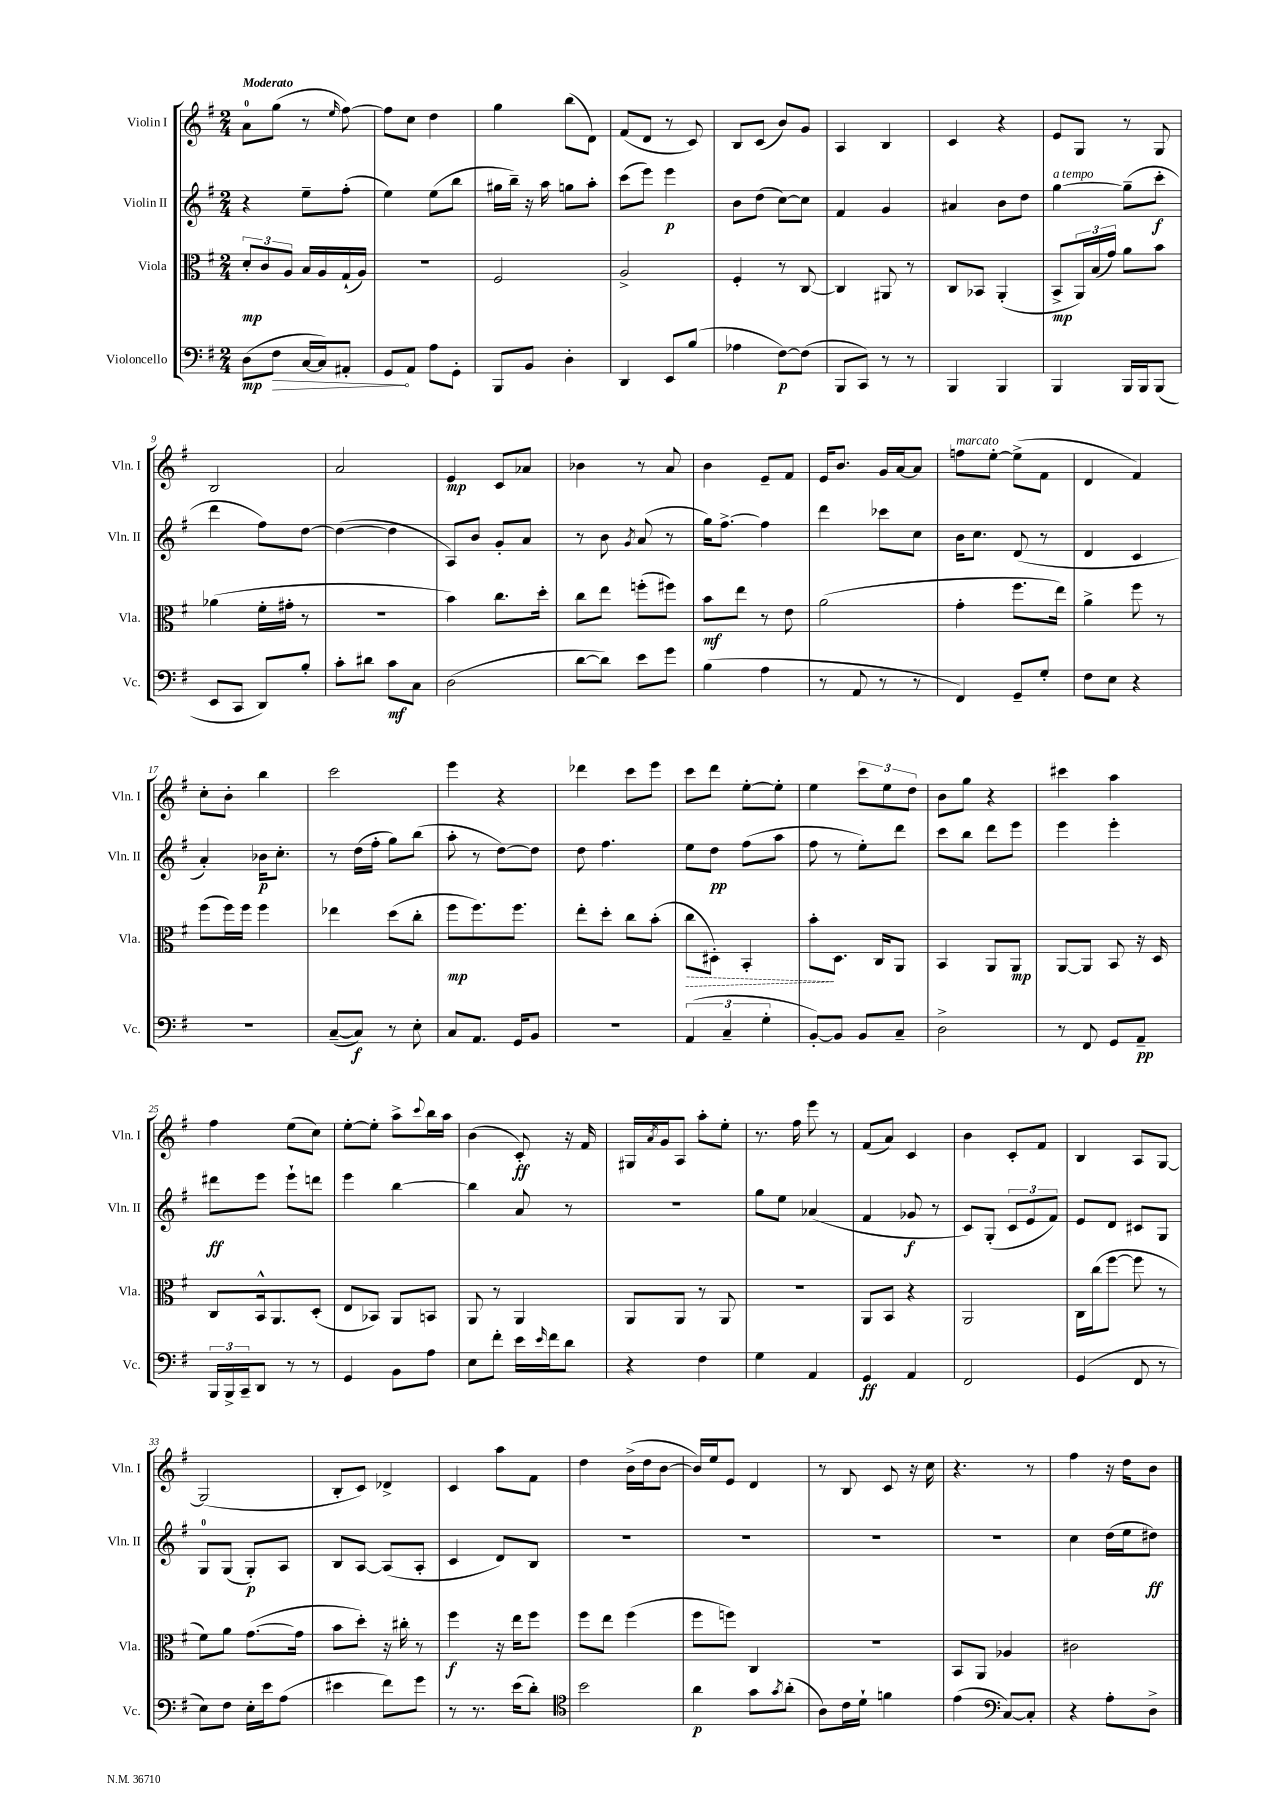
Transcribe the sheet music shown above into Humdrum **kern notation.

**kern	**kern	**kern	**kern
*staff4	*staff3	*staff2	*staff1
*clefF4	*clefC3	*clefG2	*clefG2
*k[f#]	*k[f#]	*k[f#]	*k[f#]
*M2/4	*M2/4	*M2/4	*M2/4
(8D	12d'	4r	8a
.	12c	.	.
8F#	.	.	(8gg
.	12A	.	.
[16C	16B	8ee~	8r
16C])	16A	.	.
.	.	.	16qqee
8AA#'	(16G`	(8ff#'	[8ff#)
.	16A)	.	.
=	=	=	=
8GG	2r	4ee)	8ff#]
8AA	.	.	8cc
8A	.	(8ee	4dd
8GG'	.	8bb	.
=	=	=	=
8BBB	2F#	16gg#	4gg
.	.	16bb~)	.
8BB	.	16r	.
.	.	16aa	.
4D'	.	8gg	(8bb
.	.	8aa'	8d)
=	=	=	=
4DD	2A^	(8ccc	(8f#
.	.	8eee)	8d
8EE	.	4eee	8r
(8B	.	.	8c)
=	=	=	=
4A-	4F#'	8b	8B
.	.	(8dd	(8c
[8F#)	8r	[8cc)	8b)
(8F#]	[8C	8cc]	8g
=	=	=	=
8BBB	4C]	4f#	4A
8CC)	.	.	.
8r	8AA#	4g	4B
8r	8r	.	.
=	=	=	=
4BBB	8C	4a#	4c
.	8BB-	.	.
4BBB	(4AA'	8b	4r
.	.	8dd	.
=	=	=	=
4BBB	8BB^	[4gg	8e
.	24AA)	.	8G
.	(24B	.	.
.	24g)	.	.
16BBB	8a	(8gg~]	8r
16BBB	.	.	.
(8BBB	8b	8ccc'	8G
=	=	=	=
8EE	(4a-	4ddd	2B
8CC	.	.	.
8DD)	16f#'	8ff#)	.
.	16g#'	.	.
8B'	8r	[8dd	.
=	=	=	=
8c'	2r	(4dd_	2a
8d#	.	.	.
8c	.	4dd]	.
8C	.	.	.
=	=	=	=
(2D	4b)	8A)	4e
.	.	8b	.
.	8.cc	8g'	8c
.	.	8a	8a-
.	16dd'	.	.
=	=	=	=
[8d	8cc	8r	4b-
8d])	8ee	8b	.
.	.	8qg	.
8e	(8ff'	(8a	8r
8g	8ff#)	8r	8a
=	=	=	=
(4B	8b	16gg)	4b
.	.	[8.ff#^	.
.	8ee	.	.
4A	8r	4ff#]	8e~
.	8e	.	8f#
=	=	=	=
8r	(2a	4ddd	16e
.	.	.	8.b
8AA	.	.	.
8r	.	8ccc-	16g
.	.	.	[16a
8r	.	8cc	8a]
=	=	=	=
4FF#)	4g'	16b	8ff
.	.	8.cc	.
.	.	.	[8ee'
8GG~	8.ff#	(8d	(8ee^]
8G'	.	8r	8f#
.	16ee)	.	.
=	=	=	=
8F#	4a^	4d	4d
8E	.	.	.
4r	8ff#	4c	4f#)
.	8r	.	.
=	=	=	=
2r	(8ff#	4a')	8cc'
.	16ff#)	.	8b'
.	16ff#	.	.
.	4ff#	16b-	4bb
.	.	8.cc'	.
=	=	=	=
([8C~	4ee-	8r	2ccc
8C])	.	(16dd	.
.	.	16ff#'	.
8r	(8dd	8gg)	.
8E'	8cc'	(8bb	.
=	=	=	=
8C	8ff#	8aa'	4eee
8.AA	8.ff#)	8r	.
.	.	[8dd)	4r
16GG	8.ff#	.	.
8BB	.	8dd]	.
=	=	=	=
2r	8ee'	8dd	4ddd-
.	8dd'	4.ff#	.
.	8cc	.	8ccc
.	(8b'	.	8eee
=	=	=	=
(6AA	8cc	8ee	8ccc
.	8D#')	8dd	8ddd
6C~	.	.	.
.	4BB'	(8ff#	[8ee'
6G'	.	.	.
.	.	8aa	8ee']
=	=	=	=
[8BB')	8b'	8ff#	4ee
8BB]	8.D	8r	.
8BB	.	8ee')	12ccc
.	16C	.	.
.	.	.	12ee
8C~	8AA	8ddd	.
.	.	.	12dd
=	=	=	=
2D^	4BB	8ccc	8b
.	.	8bb	8gg
.	8AA	8ddd	4r
.	8AA	8eee	.
=	=	=	=
8r	[8AA	4eee	4ccc#
8FF#	8AA]	.	.
8GG	8BB	4eee'	4aa
8AA~	16r	.	.
.	16D	.	.
=	=	=	=
24BBB	8C	8ddd#	4ff#
24BBB^	.	.	.
24CC~	.	.	.
8DD	16BB^^	8eee	.
.	8.AA	.	.
8r	.	8eee`	(8ee
8r	(8D'	8ddd	8cc)
=	=	=	=
4GG	8E	4eee	[8ee'
.	8BB-)	.	8ee']
8BB	8AA	[4bb	8aa^
.	.	.	8qqccc
8A	8BB	.	16bb
.	.	.	16aa
=	=	=	=
8E	8AA	4bb]	(4b
8f#'	8r	.	.
16e	4AA	8a	8c')
16qqe	.	.	.
16f#	.	.	.
8d	.	8r	16r
.	.	.	16f#
=	=	=	=
4r	8AA	2r	16G#
.	.	.	8qa
.	.	.	16g
.	8AA	.	8A
4F#	8r	.	8aa'
.	8AA	.	8ee'
=	=	=	=
4G	2r	8gg	8.r
.	.	8ee	.
.	.	.	16ff#
4AA	.	(4a-	8eee
.	.	.	8r
=	=	=	=
4GG	8AA	4f#	(8f#
.	8BB	.	8a)
4AA	4r	8g-	4c
.	.	8r	.
=	=	=	=
2FF#	2AA	8c)	4b
.	.	(8G'	.
.	.	12c	8c'
.	.	12e	.
.	.	.	8f#
.	.	12f#)	.
=	=	=	=
(4GG	16C	8e	4B
.	(16cc	.	.
.	[8ff#	8d	.
8FF#	8ff#]	8c#	8A
8r	8r	8G	[8G
=	=	=	=
8E)	8f#)	8G	(2G]
8F#	8a	(8G	.
16E'	([8.g	8G')	.
16e	.	.	.
(8A	.	8A	.
.	16g]	.	.
=	=	=	=
4e#	8b	8B	8B'
.	8dd')	[8A	8c)
8f#)	16r	(8A]	4d-^
.	16cc#'	.	.
8g	8r	8A'	.
=	=	=	=
8r	4ff#	4c	4c
8.r	.	.	.
.	16r	8d)	8aa
(16e	16ee	.	.
8d')	8ff#	8B	8f#
=	=	=	=
*clefC4	*	*	*
2b	8ff#	2r	4dd
.	8ee	.	.
.	(4ff#	.	(16b^
.	.	.	16dd
.	.	.	[8b
=	=	=	=
4a	8ff#	2r	16b])
.	.	.	16ee
.	8ff)	.	8e
8g	4C	.	4d
8qg	.	.	.
(8a'	.	.	.
=	=	=	=
8A)	2r	2r	8r
16c	.	.	8B
16d`	.	.	.
4f	.	.	8c
.	.	.	16r
.	.	.	16cc
=	=	=	=
(4e	8BB	2r	4.r
.	8AA	.	.
*clefF4	*	*	*
[8C)	4A-	.	.
8C']	.	.	8r
=	=	=	=
4r	2c#	4cc	4ff#
8A'	.	(16dd	16r
.	.	16ee	16dd
8D^	.	8dd#)	8b
==	==	==	==
*-	*-	*-	*-
